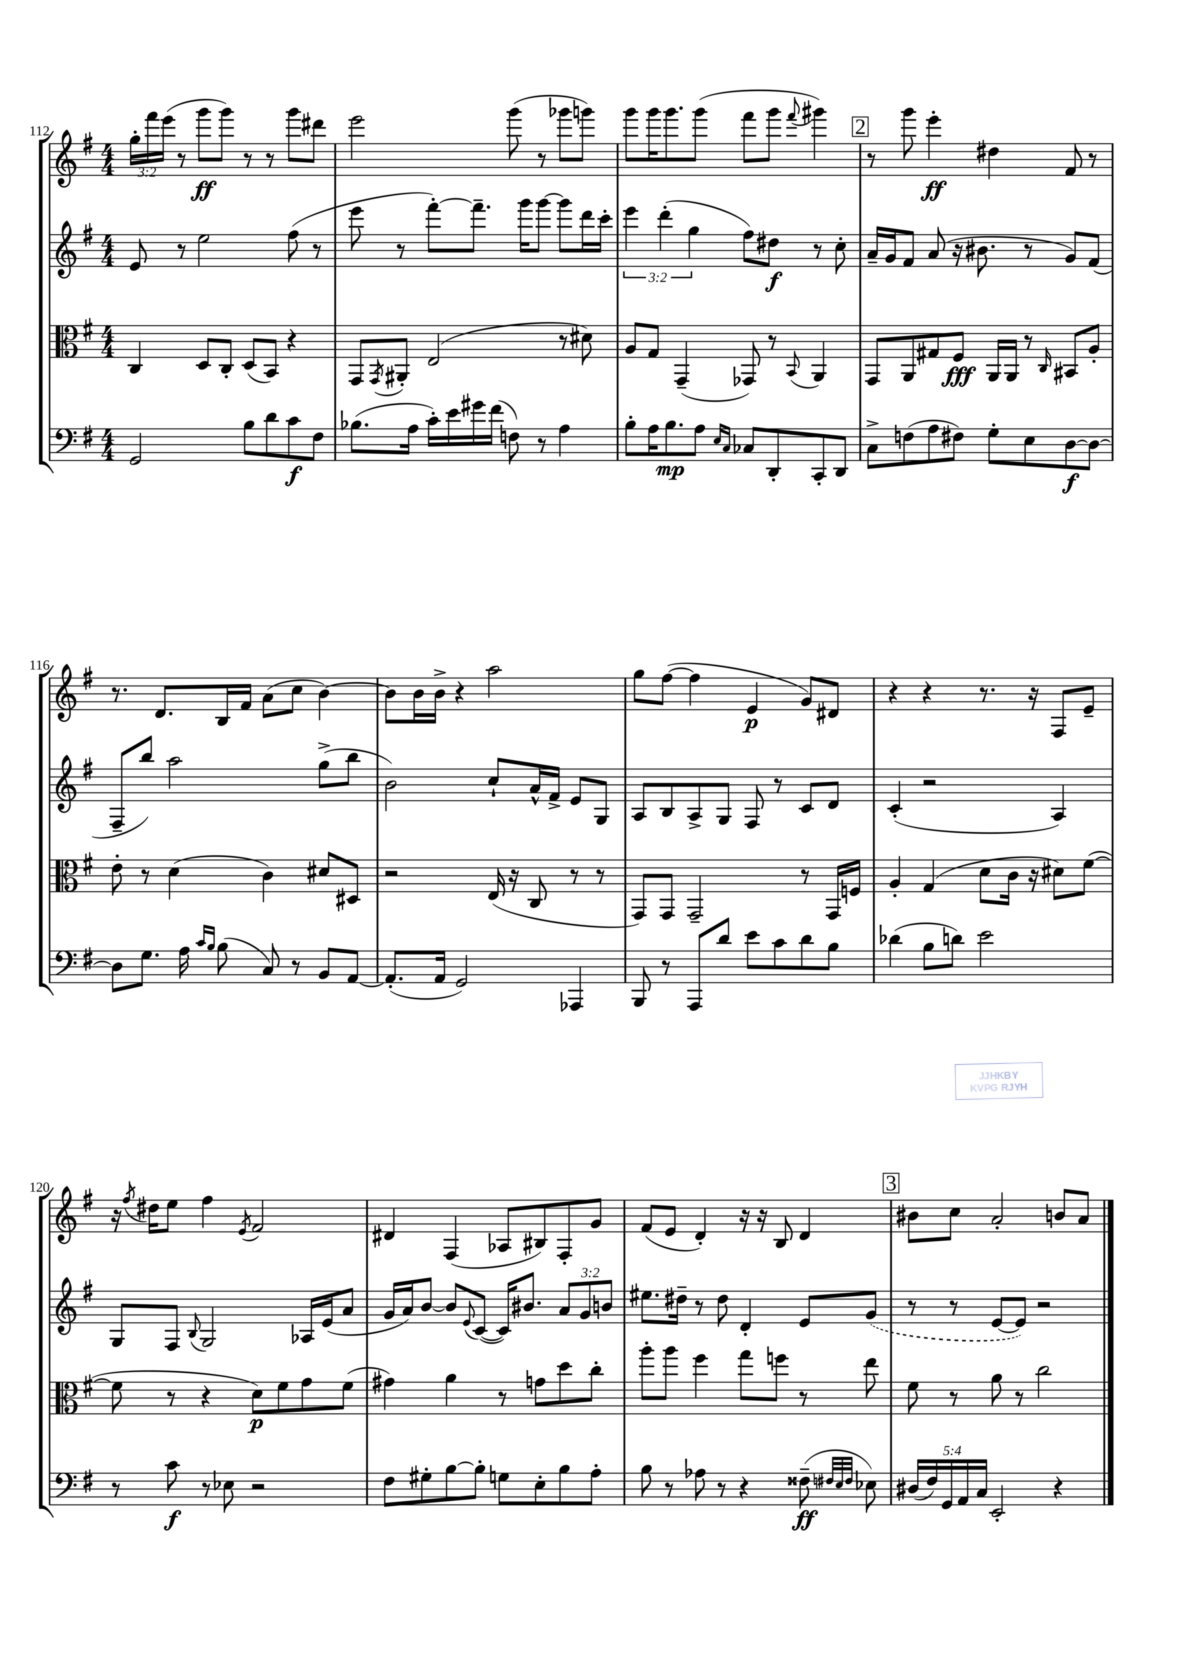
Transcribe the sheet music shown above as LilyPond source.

<<
\new StaffGroup <<
\new Staff = "s0" {
    \clef treble \key g \major \numericTimeSignature \time 4/4 \override Staff.TupletNumber.text = #tuplet-number::calc-fraction-text
    \tuplet 3/2 { g''16-. fis'''16 e'''16( } r8 g'''8\ff g'''8) r8 r8 g'''8 dis'''8 |
    e'''2 g'''8( r8 ges'''8 g'''8) |
    g'''8 g'''16 g'''8. g'''8( fis'''8 g'''8 \appoggiatura { fis'''8 } gis'''4) |
    \mark \markup { \box "2" } r8 g'''8 e'''4-.\ff dis''4 fis'8 r8 |
    r8. d'8. b16 fis'16 a'8( c''8 b'4~) |
    b'8 b'16 b'16-> r4 a''2 |
    g''8 fis''8~( fis''4 e'4\p g'8) dis'8 |
    r4 r4 r8. r16 fis8 e'8-- |
    r16 \acciaccatura { fis''8 } dis''16 e''8 fis''4 \acciaccatura { e'8 } fis'2 |
    dis'4 fis4( aes8 bis8) fis8-. g'8 |
    fis'8( e'8 d'4-.) r16 r16 b8 d'4 |
    \mark \markup { \box "3" } bis'8 c''8 a'2-. b'8 a'8 \bar "|." |
}
\new Staff = "s1" {
    \clef treble \key g \major \numericTimeSignature \time 4/4 \override Staff.TupletNumber.text = #tuplet-number::calc-fraction-text
    e'8 r8 e''2 fis''8( r8 |
    e'''8 r8 fis'''8~-.) fis'''8.-- g'''16 g'''8~ g'''8 d'''16 c'''16-. |
    \tuplet 3/2 { e'''4 d'''4-.( g''4 } fis''8) dis''8\f r8 c''8-. |
    \mark \markup { \box "2" } a'16-- g'16 fis'8 a'8( r16 bis'8. r8 g'8) fis'8( |
    fis8-- b''8) a''2 g''8->( b''8 |
    b'2) c''8-! a'16-^ fis'16-> e'8 g8 |
    a8 b8 a8-> g8 fis8 r8 c'8 d'8 |
    c'4-.( r2 a4) |
    g8 fis8 \appoggiatura { b8 } g2 aes16 e'16( a'8 |
    g'16 a'16) b'8~ b'8 \appoggiatura { e'8 } c'8~( c'16) bis'8. \tuplet 3/2 { a'8 g'8 b'8 } |
    eis''8. dis''16-- r8 dis''8 d'4-. e'8 \once \slurDashed g'8( |
    \mark \markup { \box "3" } r8 r8 e'8~ e'8) r2 \bar "|." |
}
\new Staff = "s2" {
    \clef alto \key g \major \numericTimeSignature \time 4/4
    c4 d8 c8-. d8( b,8) r4 |
    g,8 \acciaccatura { g,8 } ais,8-. e2( r8 dis'8) |
    a8 g8 g,4--( ges,8) r8 \appoggiatura { b,8 } a,4 |
    \mark \markup { \box "2" } g,8 a,8 gis8 fis8\fff a,16 a,16 r8 \grace { c16 } bis,8 a8-. |
    e'8-. r8 d'4( c'4) dis'8 dis8 |
    r2 e16( r16 c8 r8 r8 |
    g,8) g,8 g,2-- r8 g,16 f16 |
    a4-. g4( d'8 c'16 r16 dis'8) fis'8~( |
    fis'8 r8 r4 d'8\p) fis'8 g'8 fis'8( |
    gis'4) a'4 r8 g'8 d''8 c''8-. |
    a''8-. a''8 fis''4 g''8 f''8 r8 e''8 |
    \mark \markup { \box "3" } fis'8 r8 a'8 r8 c''2 \bar "|." |
}
\new Staff = "s3" {
    \clef bass \key g \major \numericTimeSignature \time 4/4 \override Staff.TupletNumber.text = #tuplet-number::calc-fraction-text
    g,2 b8 d'8 c'8\f fis8 |
    bes8.( a16 c'16-.) e'16 gis'16 fis'16( f8) r8 a4 |
    b8-. a16 b8.\mp a8 \grace { e16 c16 } ces8 d,8-. c,8-. d,8 |
    \mark \markup { \box "2" } c8-> f8( a8 fis8) g8-. e8 d8~\f d8~ |
    d8 g8. a16 \grace { c'16 b16 } b8( c8) r8 b,8 a,8~ |
    a,8.-.( a,16 g,2) aes,,4 |
    b,,8 r8 a,,8 d'8 e'8 c'8 d'8 b8 |
    des'4( b8 d'8) e'2 |
    r8 c'8\f r8 ees8 r2 |
    fis8 gis8-. b8~ b8-. g8 e8-. b8 a8-. |
    b8 r8 aes8 r8 r4 fisis8--\ff( \grace { fis32 e32 fis32 } ees8) |
    \mark \markup { \box "3" } \tuplet 5/4 { dis16( fis16) g,16 a,16 c16 } e,2-. r4 \bar "|." |
}
>>
>>
\layout { \context { \Score currentBarNumber = #112 } }
